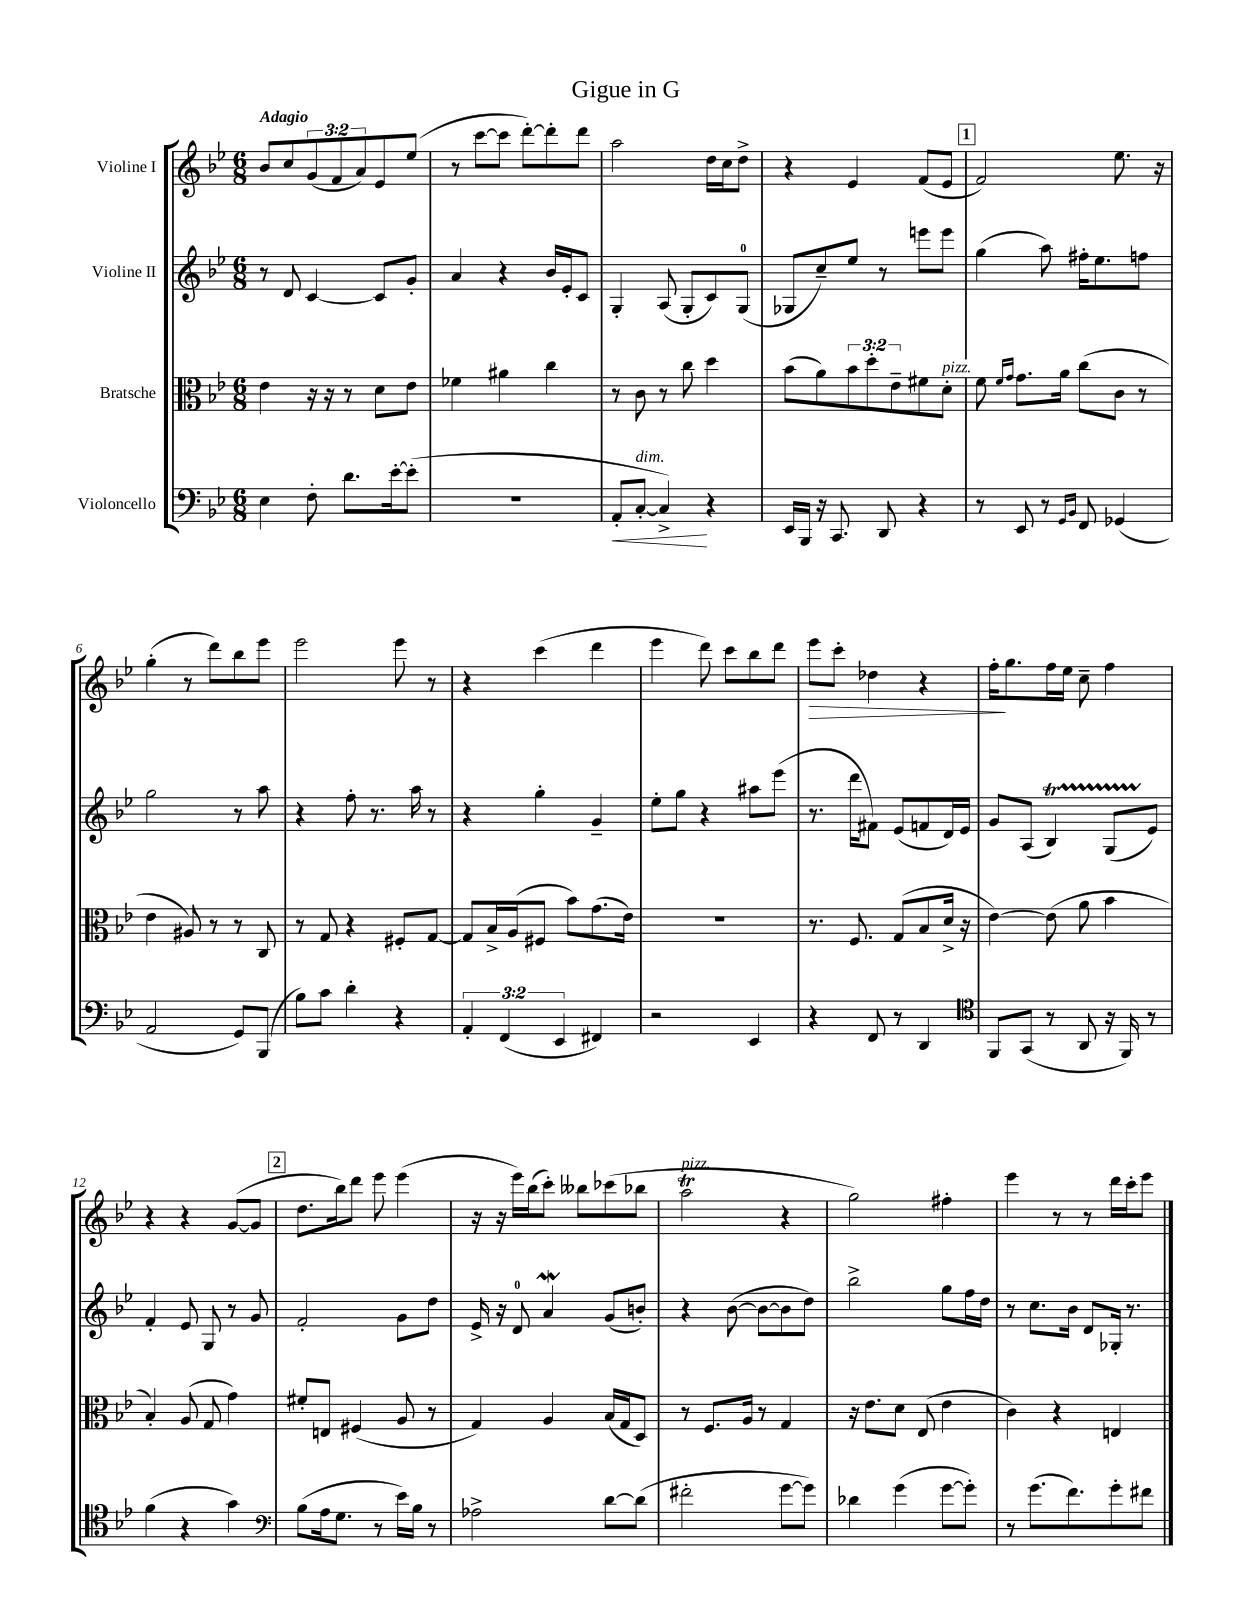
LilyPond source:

\header { title = "Gigue in G" }
<<
\new StaffGroup <<
\new Staff = "s0" \with { instrumentName = "Violine I" } {
    \clef treble \key bes \major \numericTimeSignature \time 6/8 \override Staff.TupletNumber.text = #tuplet-number::calc-fraction-text \tempo "Adagio"
    bes'8 c''8 \tuplet 3/2 { g'8( f'8 a'8) } ees'8 ees''8( |
    r8 c'''8~ c'''8 d'''8~-.) d'''8-. d'''8 |
    a''2 d''16 c''16 d''8-> |
    r4 ees'4 f'8( ees'8 |
    \mark \markup { \box "1" } f'2) ees''8. r16 |
    g''4-.( r8 d'''8) bes''8 ees'''8 |
    ees'''2 ees'''8 r8 |
    r4 c'''4( d'''4 |
    ees'''4 d'''8) c'''8 bes''8 d'''8 |
    ees'''8\> c'''8-. des''4 r4 |
    f''16-.\! g''8. f''16 ees''16 c''8-- f''4 |
    r4 r4 g'8~( g'8 |
    \mark \markup { \box "2" } d''8. bes''16) d'''8 ees'''8 ees'''4( |
    r16 r16 ees'''16) bes''16( c'''8-.) beses''8 ces'''8( bes''8 |
    a''2\trill^\markup { \italic "pizz." } r4 |
    g''2) fis''4-. |
    ees'''4 r8 r8 d'''16 c'''16-. ees'''8 \bar "|." |
}
\new Staff = "s1" \with { instrumentName = "Violine II" } {
    \clef treble \key bes \major \numericTimeSignature \time 6/8
    r8 d'8 c'4~ c'8 g'8-. |
    a'4 r4 bes'16 ees'16-. c'8 |
    g4-. a8( g8-. c'8) g8-0( |
    ges8 c''8--) ees''8 r8 e'''8 e'''8 |
    \mark \markup { \box "1" } g''4( a''8) fis''16-. ees''8. f''8 |
    g''2 r8 a''8 |
    r4 f''8-. r8. a''16 r8 |
    r4 g''4-. g'4-- |
    ees''8-. g''8 r4 ais''8 ees'''8( |
    r8. d'''16 fis'8) ees'8( f'8 d'16) ees'16 |
    g'8 a8( bes4\startTrillSpan) g8( ees'8\stopTrillSpan) |
    f'4-. ees'8 g8 r8 g'8 |
    \mark \markup { \box "2" } f'2-. g'8 d''8 |
    ees'16-> r16 d'8-0 a'4\mordent g'8( b'8-.) |
    r4 bes'8~( bes'8~ bes'8 d''8) |
    bes''2-> g''8 f''16 d''16 |
    r8 c''8. bes'16 d'8 ges16-. r8. \bar "|." |
}
\new Staff = "s2" \with { instrumentName = "Bratsche" } {
    \clef alto \key bes \major \numericTimeSignature \time 6/8 \override Staff.TupletNumber.text = #tuplet-number::calc-fraction-text
    ees'4 r16 r16 r8 d'8 ees'8 |
    fes'4 ais'4 c''4 |
    r8 c'8 r8 c''8 d''4 |
    bes'8( a'8) \tuplet 3/2 { bes'8 d''8-. ees'8-- } fis'8 d'8-.^\markup { \italic "pizz." } |
    \mark \markup { \box "1" } f'8 \grace { f'16 g'16 } g'8. a'16 c''8( c'8 r8 |
    ees'4 ais8) r8 r8 c8 |
    r8 g8 r4 fis8-. g8~ |
    g8 bes16-> a16( fis8 bes'8) g'8.( ees'16) |
    R2. |
    r8. f8. g8( bes8 d'16-> r16 |
    ees'4~) ees'8( a'8 bes'4 |
    bes4-.) a8( g8 g'4) |
    \mark \markup { \box "2" } fis'8-. e8 fis4( a8 r8 |
    g4) a4 bes16( g16 d8) |
    r8 f8. a16 r8 g4 |
    r16 ees'8. d'8 ees8( ees'4 |
    c'4) r4 e4 \bar "|." |
}
\new Staff = "s3" \with { instrumentName = "Violoncello" } {
    \clef bass \key bes \major \numericTimeSignature \time 6/8 \override Staff.TupletNumber.text = #tuplet-number::calc-fraction-text
    ees4 f8-. d'8. ees'16~-. ees'8-.( |
    R2. |
    a,8-.\< c8~-.^\markup { \italic "dim." } c4->\!) r4 |
    ees,16 bes,,16 r16 c,8. d,8 r4 |
    \mark \markup { \box "1" } r8 ees,8 r8 \grace { g,16 bes,16 } f,8 ges,4( |
    a,2 g,8) bes,,8( |
    bes8) c'8 d'4-. r4 |
    \tuplet 3/2 { a,4-. f,4( ees,4 } fis,4) |
    r2 ees,4 |
    r4 f,8 r8 d,4 |
    \clef tenor f,8 g,8( r8 a,8 r16 f,16) r8 |
    f'4( r4 g'4) |
    \mark \markup { \box "2" } \clef bass bes8( a16 g8. r8 ees'16) bes16 r8 |
    aes2-> d'8~ d'8( |
    fis'2-. g'8~ g'8) |
    des'4 g'4( g'8~ g'8-.) |
    r8 g'8.( f'8.) g'8-. fis'8 \bar "|." |
}
>>
>>
